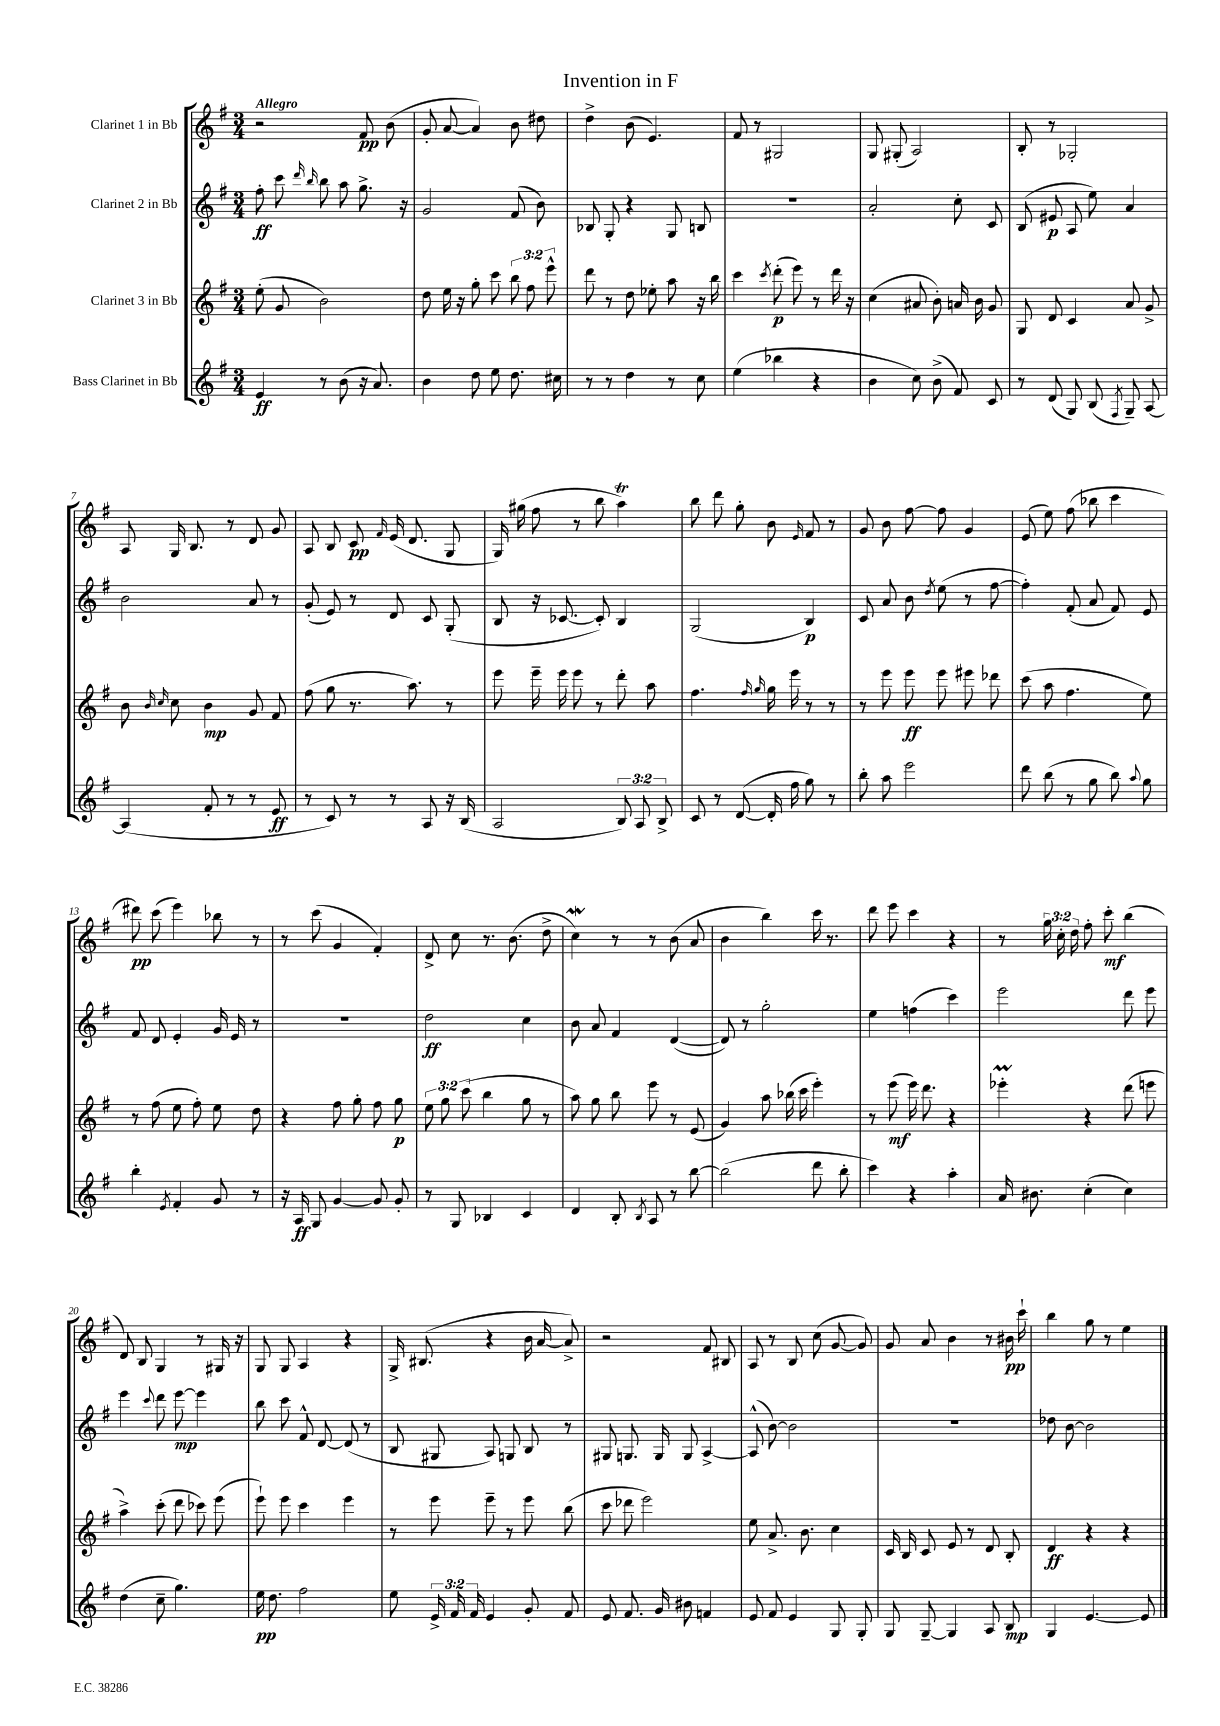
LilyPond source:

\header { title = "Invention in F" }
<<
\new StaffGroup <<
\new Staff = "s0" \with { instrumentName = "Clarinet 1 in Bb" } {
    \clef treble \key g \major \numericTimeSignature \time 3/4 \override Staff.TupletNumber.text = #tuplet-number::calc-fraction-text \tempo "Allegro"
    \autoBeamOff r2 fis'8\pp b'8( |
    g'8-. a'8~ a'4) b'8 dis''8 |
    d''4-> b'8( e'4.) |
    fis'8 r8 gis2 |
    g8 gis8-.( a2) |
    b8-. r8 ges2-. |
    a8 g16 b8. r8 d'8 g'8 |
    a8 b8 c'8\pp \grace { fis'16 } e'16( d'8. g8 |
    g16) gis''16( fis''8 r8 b''8 a''4\trill) |
    b''8 d'''8 g''8-. b'8 \grace { e'16 } fis'8 r8 |
    g'8 b'8 fis''8~ fis''8 g'4 |
    e'8( e''8) fis''8( bes''8 c'''4 |
    dis'''8\pp) c'''8( e'''4) bes''8 r8 |
    r8 c'''8( g'4 fis'4-.) |
    d'8-> c''8 r8. b'8.( d''8-> |
    c''4\mordent) r8 r8 b'8( a'8 |
    b'4 b''4) c'''16 r8. |
    d'''8 e'''8 c'''4 r4 |
    r8 \tuplet 3/2 { g''16 c''16-. d''16 } fis''8-. c'''8-.\mf b''4( |
    d'8) b8 g4 r8 gis16 r16 |
    g8 g8 a4 r4 |
    g16-> bis8.( r4 b'16 a'16~ a'8->) |
    r2 fis'8 bis8 |
    a8 r8 b8 c''8( g'8~ g'8) |
    g'8 a'8 b'4 r8 bis'16\pp c'''16-! |
    b''4 g''8 r8 e''4 \bar "|." |
}
\new Staff = "s1" \with { instrumentName = "Clarinet 2 in Bb" } {
    \clef treble \key g \major \numericTimeSignature \time 3/4
    \autoBeamOff fis''8-.\ff c'''8 \grace { d'''16 b''16 } b''8 a''8 g''8.-> r16 |
    g'2 fis'8( b'8) |
    bes8 g8-. r4 g8 b8 |
    R2. |
    a'2-. c''8-. c'8 |
    b8( eis'8\p a8 e''8) a'4 |
    b'2 a'8 r8 |
    g'8-.( e'8) r8 d'8 c'8 g8-.( |
    b8 r16 ces'8.~ ces'8-.) b4 |
    g2( b4\p) |
    c'8 a'8 b'8 \acciaccatura { d''8 } e''8( r8 fis''8~ |
    fis''4-.) fis'8-.( a'8 fis'8) e'8 |
    fis'8 d'8 e'4-. g'16 e'16 r8 |
    R2. |
    d''2\ff c''4 |
    b'8 a'8 fis'4 d'4~( |
    d'8) r8 g''2-. |
    e''4 f''4( c'''4) |
    e'''2 d'''8 e'''8 |
    e'''4 \appoggiatura { c'''8 } d'''8 e'''8~\mp e'''4 |
    b''8 c'''8 fis'8-^ d'8~ d'8( r8 |
    b8 gis8 a8) g8 b8 r8 |
    gis8 g8. g16 g8 a4~-> |
    a8-^( b'8~) b'2 |
    R2. |
    des''8 b'8~ b'2 \bar "|." |
}
\new Staff = "s2" \with { instrumentName = "Clarinet 3 in Bb" } {
    \clef treble \key g \major \numericTimeSignature \time 3/4 \override Staff.TupletNumber.text = #tuplet-number::calc-fraction-text
    \autoBeamOff e''8-.( g'8 b'2) |
    d''8 e''16 r16 g''8-. c'''8 \tuplet 3/2 { b''8 fis''8 e'''8-^ } |
    d'''8 r8 d''8 ees''8-. a''8 r16 b''16 |
    c'''4 \acciaccatura { c'''8 } d'''8-.\p( e'''8) r8 d'''16 r16 |
    c''4( ais'8 b'8-.) a'16 b'16 g'8 |
    g8 d'8 c'4 a'8 g'8-> |
    b'8 \grace { b'16 c''16 } c''8 b'4\mp g'8 fis'8 |
    fis''8( g''8 r8. a''8.) r8 |
    e'''8 e'''16-- e'''16 e'''8 r8 d'''8-. a''8 |
    fis''4. \grace { fis''16 g''16 } g''16 e'''16 r8 r8 |
    r8 e'''8 e'''8\ff e'''8 eis'''8 des'''8 |
    c'''8( a''8 fis''4. e''8) |
    r8 fis''8( e''8 fis''8-.) e''8 d''8 |
    r4 fis''8 g''8-. fis''8 g''8\p |
    \tuplet 3/2 { e''8 g''8 c'''8( } b''4 g''8 r8 |
    a''8) g''8 b''8 e'''8 r8 e'8( |
    g'4) a''8 bes''16( c'''16 e'''4-.) |
    r8 e'''8\mf( e'''16) d'''8. r4 |
    ees'''4-.\prall r4 d'''8( e'''8 |
    a''4->) c'''8-.( d'''8 ces'''8) e'''8( |
    e'''8-!) e'''8 c'''4 e'''4 |
    r8 e'''8 e'''8-- r8 e'''8 b''8( |
    c'''8 des'''8 e'''2) |
    e''8 a'8.-> b'8. c''4 |
    c'16 b16 c'8 e'8 r8 d'8 b8-. |
    d'4\ff r4 r4 \bar "|." |
}
\new Staff = "s3" \with { instrumentName = "Bass Clarinet in Bb" } {
    \clef treble \key g \major \numericTimeSignature \time 3/4 \override Staff.TupletNumber.text = #tuplet-number::calc-fraction-text
    \autoBeamOff e'4\ff r8 b'8( r16 a'8.) |
    b'4 d''8 e''8 d''8. cis''16 |
    r8 r8 d''4 r8 c''8 |
    e''4( bes''4 r4 |
    b'4 c''8) b'8->( fis'8) c'8 |
    r8 d'8( g8) b8( \acciaccatura { fis8 } g8--) a8~ |
    a4( fis'8-. r8 r8 e'8\ff |
    r8 c'8) r8 r8 a8 r16 b16( |
    a2 \tuplet 3/2 { b8) a8 b8-> } |
    c'8 r8 d'8~( d'16-. fis''16 g''8) r8 |
    b''8-. a''8 e'''2 |
    d'''8 b''8( r8 g''8 b''8) \appoggiatura { a''8 } g''8 |
    b''4-. \acciaccatura { e'8 } fis'4-. g'8 r8 |
    r16 a16\ff g8 g'4~ g'8 g'8-. |
    r8 g8 bes4 c'4 |
    d'4 b8-. \acciaccatura { b8 } a8 r8 b''8~ |
    b''2( d'''8 b''8-. |
    c'''4) r4 a''4-. |
    a'16 bis'8. c''4-.( c''4) |
    d''4( c''8-- g''4.) |
    e''16\pp d''8. fis''2 |
    e''8 \tuplet 3/2 { e'16-> fis'16 fis'16 } e'4 g'8-. fis'8 |
    e'8 fis'8. g'16 bis'8 f'4 |
    e'8 fis'8 e'4 g8 g8-. |
    g8 g8~-- g4 a8 b8\mp |
    g4 e'4.~ e'8 \bar "|." |
}
>>
>>
